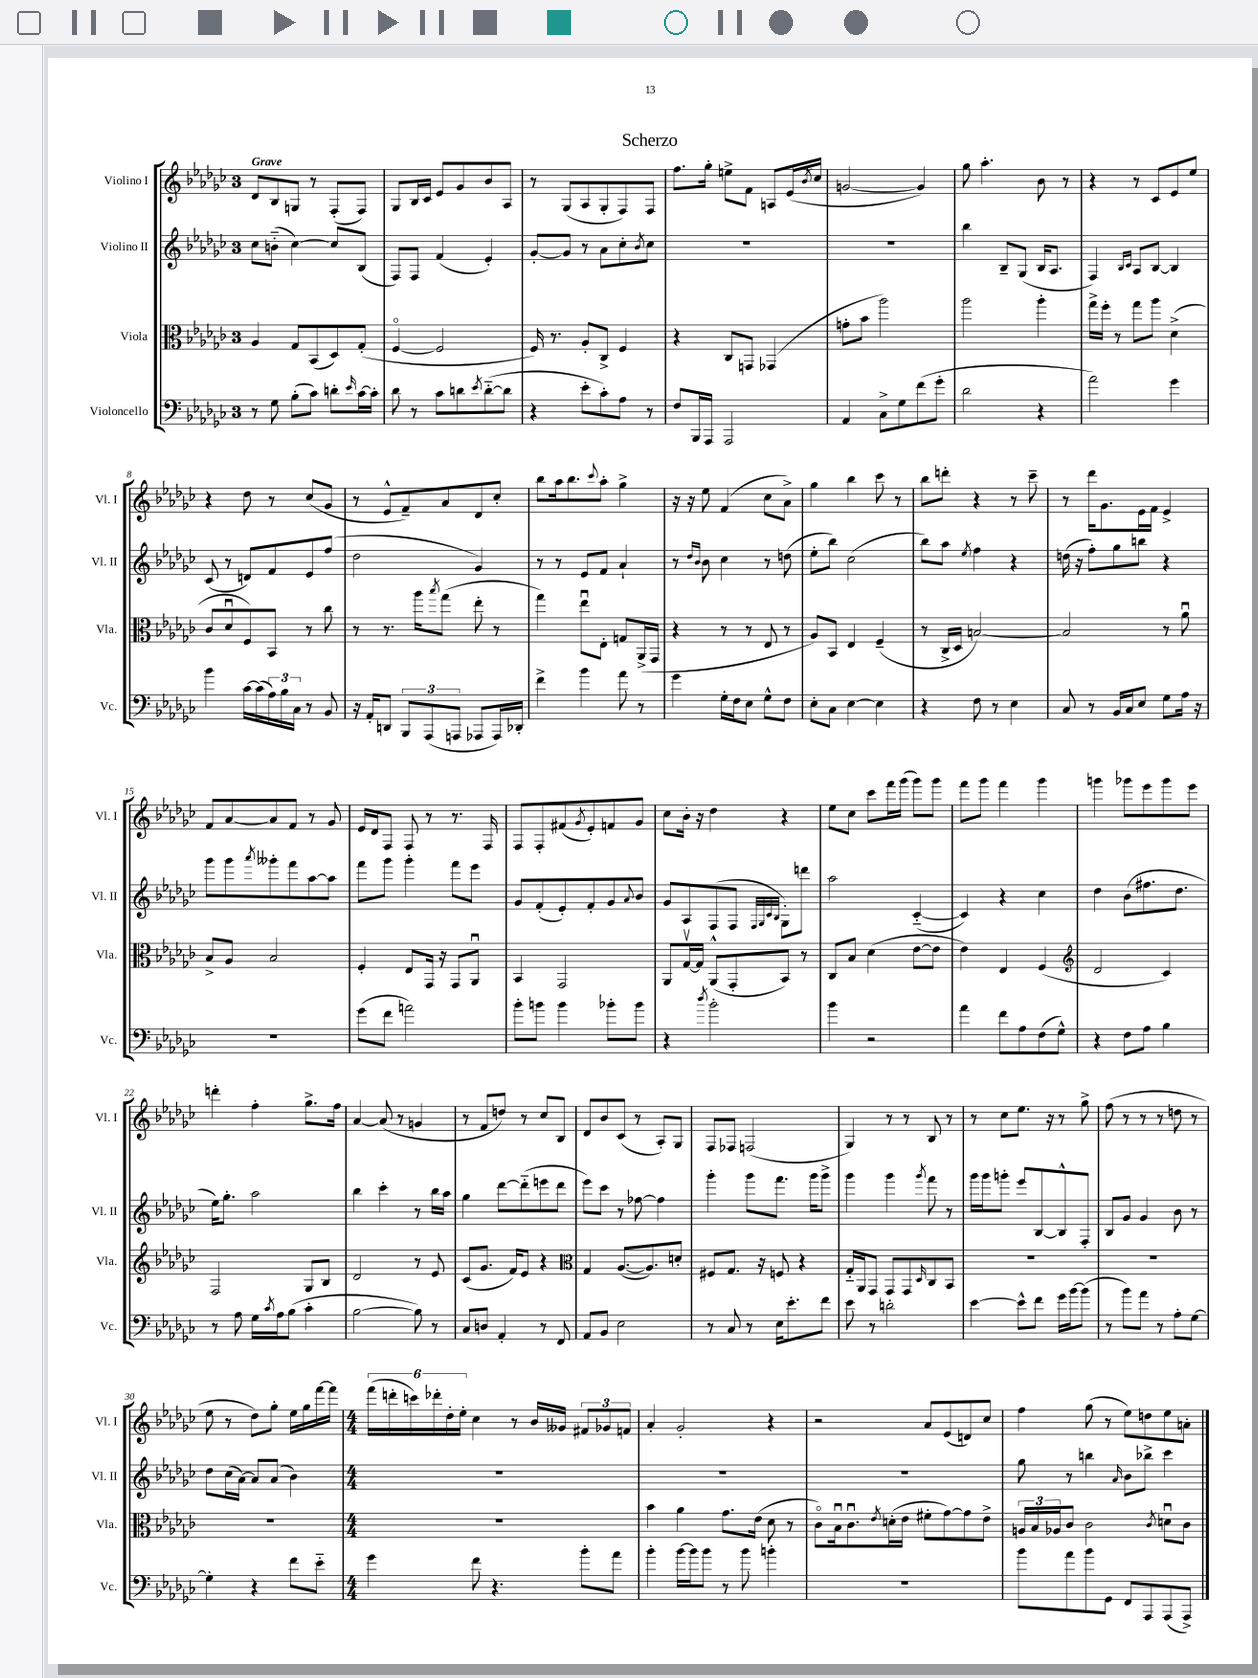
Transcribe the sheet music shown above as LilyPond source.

\header { title = "Scherzo" }
<<
\new StaffGroup <<
\new Staff = "s0" \with { instrumentName = "Violino I" shortInstrumentName = "Vl. I" } {
    \clef treble \key ges \major \once \override Staff.TimeSignature.style = #'single-digit \time 3/4 \tempo "Grave"
    des'8 bes8 g8 r8 f8-.( f8) |
    ges8 bes16 ces'16 ees'8 ges'8 bes'8 aes8 |
    r8 ges8( aes8 ges8-. f8) f8 |
    f''8. ges''16-. e''8-> f'8 a8 ees'16( \acciaccatura { bes'8 } ces''16 |
    g'2~ g'4) |
    ges''8 aes''4.-. bes'8 r8 |
    r4 r8 ces'8 ees'8 ees''8 |
    r4 des''8 r8 ces''8( ges'8 |
    r8 ees'8-^ f'8--) aes'8 des'8 ces''8-. |
    bes''8 aes''16 bes''8. \appoggiatura { ces'''8 } aes''8-. ges''4-> |
    r16 r16 ees''8 f'4( ces''8 aes'8->) |
    ges''4 bes''4 ces'''8 r8 |
    bes''8 d'''8-. r4 r8 ces'''8-- |
    r8 des'''16 ges'8. ees'16 f'16 ees'4-> |
    f'8 aes'8~ aes'8 f'8 r8 ges'8 |
    ees'16 des'16 f8 f8 r8 r8. f16 |
    f8 f8-. fis'8( \acciaccatura { ges'8 } ees'8-.) f'8 ges'8 |
    ces''8 bes'16-. r16 des''4 r4 |
    ees''8 ces''8 ces'''8 f'''16 ges'''16( ges'''8) ges'''8 |
    f'''8 ges'''8 f'''4 ges'''4 |
    g'''4 ges'''8 ees'''8 ges'''8 ees'''8 |
    d'''4-. f''4-. ges''8.-> f''16 |
    aes'4~ aes'8( r8 g'4 |
    r8 f'8 d''8) r8 ces''8 bes8 |
    des'8 bes'8 ces'8( r8 aes8-.) ges8 |
    f8 fes8 f2( |
    ges4) r8 r8 bes8 r8 |
    r8 ces''8 ees''8. r16 r8 ges''8-> |
    f''8( r8 r8 r8 d''8 r8 |
    ees''8 r8 des''8) ges''8-. ees''16 ges''16 f'''16~ f'''16 |
    \numericTimeSignature \time 4/4 \tuplet 6/4 { f'''16( d'''16-. c'''16) des'''16-. des''16-. ees''16-. } ces''4 r8 bes'16 geses'16 \tuplet 3/2 { fis'8 ges'8 f'8 } |
    aes'4-. ges'2-. r4 |
    r2 aes'8 ees'8( d'8) ces''8 |
    f''4 ges''8( r8 ees''8) d''8 ees''8 a'8-. \bar "|." |
}
\new Staff = "s1" \with { instrumentName = "Violino II" shortInstrumentName = "Vl. II" } {
    \clef treble \key ges \major \once \override Staff.TimeSignature.style = #'single-digit \time 3/4
    ces''8 b'8-_( ces''4~) ces''8 bes8( |
    f8) f8 f'4( ees'4-.) |
    ges'8~-. ges'8 r8 aes'8 ces''8-. \acciaccatura { bes'8 } ces''8 |
    R2. |
    R2. |
    bes''4 bes8-- ges8( bes16 aes8. |
    f4) \grace { bes16 ces'16 } aes8 bes8~ bes4 |
    ces'8( r8 d'8) f'8 ees'8 f''8( |
    des''2 ges'4) |
    r8 r8 ees'8 f'8 aes'4-! |
    r8 \grace { des''16 bes'16 } bes'8 ces''4 r8 d''8( |
    ees''8-. bes''8) ces''2( |
    bes''8) aes''8 \acciaccatura { ees''8 } f''4 r4 |
    d''16( r16 f''8-.) ges''8 b''8 r4 |
    ges'''8 ges'''8 \acciaccatura { aes'''8 } geses'''8-. f'''8 aes''8~ aes''8 |
    f'''8 ges'''8 ges'''4-. f'''8 ees'''8 |
    ges'8 f'8-.( ees'8-.) f'8-. ges'8 \appoggiatura { aes'8 } bes'8 |
    ges'8 aes8 f8( f8 \grace { f32 ges32 ces'32 bes32 } ges8-.) d'''8 |
    aes''2 ces'4~-_( |
    ces'4) r4 ces''4 |
    des''4 bes'8( fis''8. des''8. |
    ees''16) ges''8.-. aes''2 |
    bes''4 ces'''4-. r8 bes''16 aes''16 |
    ges''4 des'''8~ des'''8-_( e'''8 des'''8 |
    ees'''8) ces'''8 r8 fes''8~ fes''4 |
    ges'''4-. ges'''8 f'''8. ges'''16 ges'''8-> |
    ges'''4 ges'''4 \acciaccatura { ges'''8 } f'''8 r8 |
    ges'''16 ges'''16 g'''8-. ees'''8 bes8~ bes8-^ f8-. |
    bes8 ges'8 ges'4 bes'8 r8 |
    des''8 ces''16( aes'16~) aes'8 aes'8( bes'4) |
    \numericTimeSignature \time 4/4 R1 |
    R1 |
    R1 |
    ges''8 r8 b''4 \grace { aes'16 } bes'8 bes''8-> ces'''4 \bar "|." |
}
\new Staff = "s2" \with { instrumentName = "Viola" shortInstrumentName = "Vla." } {
    \clef alto \key ges \major \once \override Staff.TimeSignature.style = #'single-digit \time 3/4
    aes4 ges8 bes,8( des8) ges8-.( |
    f4~\flageolet f2 |
    f16) r8. aes8-. ces8-> f4 |
    r4 ces8 g,8 ges,4( |
    g'8-. bes'8 aes''2) |
    aes''2 aes''4-. |
    ges''16-> f''16-. r8 ges''8 aes''8 des'4->( |
    ces'8 des'8\downbow f8) bes,8 r8 ces''8 |
    r8 r8. aes''16 \acciaccatura { bes''8 } ges''8( ees''8-. r8 |
    ges''4) ees''8\downbow ees8-. g8 aes,16->( ges,16 |
    r4 r8 r8 ees8 r8 |
    aes8) bes,8 ees4 f4--( |
    r8 ces16-> des16 b2~) |
    b2 r8 aes'8\downbow |
    bes8-> aes8 bes2 |
    f4-. ees8 ges,16 r16 ges,8 aes,8\downbow |
    bes,4 ges,2 |
    aes,8 ges16~\upbow ges16 aes,8-^( ges,8-. bes,8) r8 |
    ces8 bes8 des'4( ees'8~ ees'8 |
    ees'4) ees4 f4( |
    \clef treble des'2 ces'4) |
    f2 ges8 bes8 |
    des'2 r8 ees'8 |
    ces'8( ges'8. f'16) ees'8 r4 |
    \clef alto ges4 aes8.~( aes8.) d'8-. |
    fis8 ges8. r16 f8 r4 |
    ges16-_ aes,16 ges,8 ges,8 ges,8 \grace { des16 } ces8 bes,8 |
    R2. |
    R2. |
    R2. |
    \numericTimeSignature \time 4/4 R1 |
    bes'4 aes'4 ges'8. ees'16( des'8 r8 |
    ces'8\flageolet) bes16\downbow ces'8.\downbow \acciaccatura { ees'8 } d'16-.( ees'16 fis'8-. ges'8~) ges'8 ees'8-> |
    \tuplet 3/2 { a16 bes16 aes16 } ces'8 ces'2 \acciaccatura { ces'8 } d'8\downbow ces'8 \bar "|." |
}
\new Staff = "s3" \with { instrumentName = "Violoncello" shortInstrumentName = "Vc." } {
    \clef bass \key ges \major \once \override Staff.TimeSignature.style = #'single-digit \time 3/4
    r8 ges8 bes8-.( ces'8) d'8-. \grace { ees'16 } ces'16~ ces'16-. |
    des'8 r8 ces'8 d'8 \acciaccatura { ees'8 } d'8~-_( d'8 |
    r4 ees'8-. ces'8-.) aes8 r8 |
    f8 bes,,16 aes,,16 aes,,2 |
    aes,4 ces8-> ges8 f'8( ges'8-. |
    des'2 r4 |
    aes'2) ges'4 |
    bes'4 ces'16~ ces'16( \tuplet 3/2 { aes16) bes16 ces16 } r8 bes,8 |
    r16 aes,16-. d,8 \tuplet 3/2 { bes,,8 aes,,8( a,,8 } aes,,8 aes,,16) des,16-. |
    f'4-> bes'4 aes'8 r8 |
    ges'4 ges16-. f16 ees8 ges8-^ f8 |
    ees8-. ces8 ees4~ ees4 |
    r4 f8 r8 ees4 |
    ces8 r8 bes,16 ces16 ees8 ges8 aes16 r16 |
    R2. |
    ges'8( f'8 a'2) |
    bes'8-. b'8 b'4 bes'8-. bes'8 |
    r4 \acciaccatura { des''8 } bes'2-. |
    bes'4 r2 |
    aes'4 f'8 aes8 f8( ges8-^) |
    r4 f8 aes8 bes4 |
    r8 aes8 ges16 \acciaccatura { ces'8 } aes16 bes8( ces'4-. |
    bes2~ bes8) r8 |
    ces8 d8 aes,4-. r8 f,8 |
    aes,8 bes,8 ees2 |
    r8 ces8 r8 ees16 ees'8.-. f'8 |
    ees'8 r8 d'2-. |
    ees'4~ ees'8-^ f'8 ges'16 bes'16~ bes'8( |
    r8 bes'8) aes'8 r8 aes8-. ges8~ |
    ges4-. r4 f'8 ees'8-_ |
    \numericTimeSignature \time 4/4 ges'4 f'8 r4. bes'8-. aes'8 |
    bes'4-. bes'16~ bes'16 bes'8 r8 bes'8 b'4-. |
    R1 |
    bes'8 aes'8 bes'8 ges,8 f,8 aes,,8 aes,,8( aes,,8->) \bar "|." |
}
>>
>>
